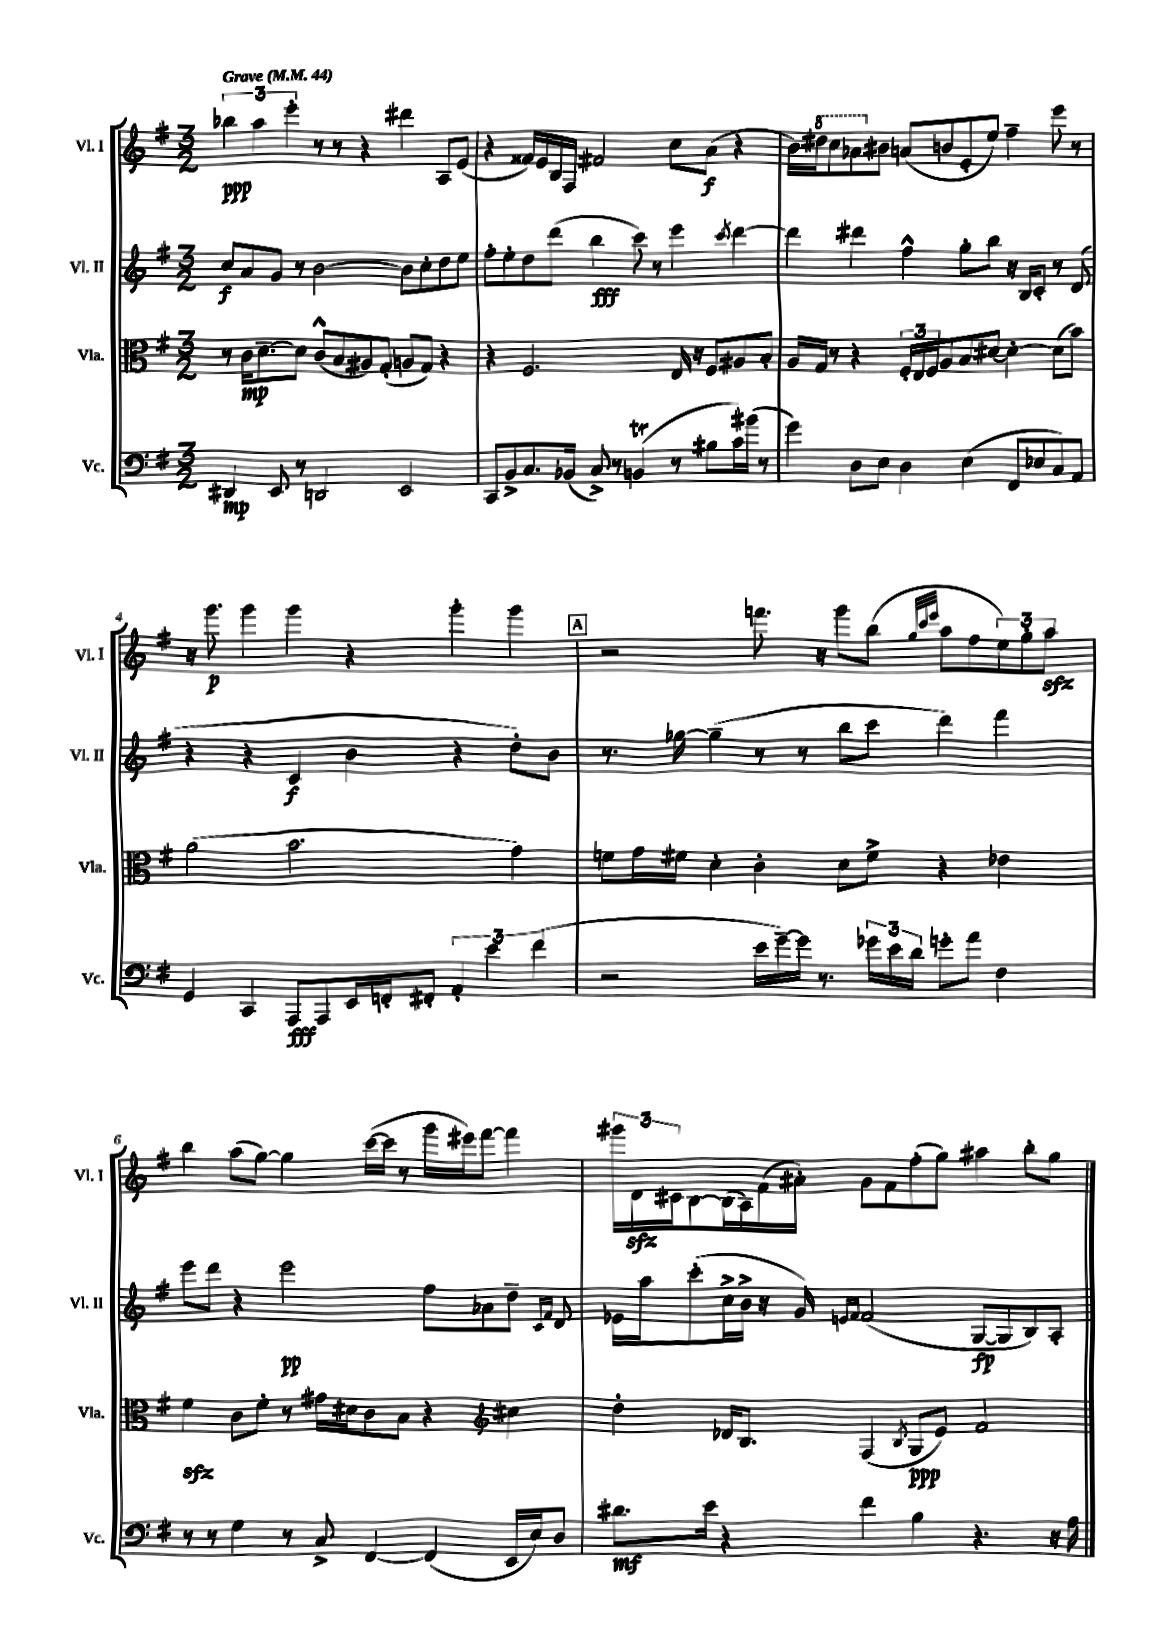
<<
\new StaffGroup <<
\new Staff = "s0" \with { instrumentName = "Vl. I" shortInstrumentName = "Vl. I" } {
    \clef treble \key g \major \numericTimeSignature \time 3/2 \tempo "Grave" 4 = 44
    \tuplet 3/2 { bes''4\ppp a''4 e'''4-. } r8 r8 r4 dis'''4 a8 e'8( |
    r4 fisis'16) e'16 b16 fis16 fis'2 c''8 a'8\f( r4 |
    b'16) \ottava #1 dis'''16 c'''8 aes''8 \ottava #0 bis'8 a'!8( b'8 e'8-. e''8) fis''4-- e'''8 r8 |
    r16 g'''8.\p g'''4 g'''4 r4 g'''4-. g'''4 |
    \mark \markup { \box "A" } r2 f'''8. r16 g'''8 b''8( \grace { g''32 c'''32 e'''32 } a''8 fis''8 \tuplet 3/2 { e''8) g''8-. a''8\sfz } |
    b''4 a''8( g''8~) g''4 c'''16~( c'''16 r8 g'''16 eis'''16) fis'''8~ fis'''4 |
    \tuplet 3/2 { gis'''16 d'16\sfz cis'16 } b8~ b16( a16) fis'16( ais'16-.) g'8 fis'8 fis''8-.( g''8) ais''4 b''8-. g''8 \bar "|." |
}
\new Staff = "s1" \with { instrumentName = "Vl. II" shortInstrumentName = "Vl. II" } {
    \clef treble \key g \major \numericTimeSignature \time 3/2
    c''8\f a'8 g'8 r8 b'2~ b'8 c''8-. d''8 e''8 |
    fis''8-. e''8-. d''8 d'''8( b''4\fff c'''8) r8 e'''4 \acciaccatura { c'''8 } d'''4~ |
    d'''4 dis'''4 fis''4-^ g''8-. b''8 r16 b16 c'8-. r8 d'8( |
    r4 r4 c'4\f b'4 r4 d''8-.) b'8 |
    \mark \markup { \box "A" } r8. ges''16~ ges''4--( r8 r8 b''8 c'''8 d'''4) fis'''4 |
    e'''8 d'''8 r4 e'''2\pp fis''8 aes'8 d''8-- \grace { c'16 fis'16 } d'8 |
    ees'16 a''16 c'''8-.( c''16-> b'16-> r16 g'16) \grace { e'16 fis'16 } fis'2( g8~\fp g8 b8) a8-. \bar "|." |
}
\new Staff = "s2" \with { instrumentName = "Vla." shortInstrumentName = "Vla." } {
    \clef alto \key g \major \numericTimeSignature \time 3/2
    r8 c'16\mp d'8.~-- d'8 c'8-^( b8 ais8) g8-.( a8 g8) r4 |
    r4 fis2. e16 r16 fis8 ais8 b8-. |
    a16 g16 r8 r4 \tuplet 3/2 { fis16-. e16 fis16 } a8 b8 dis'8~ dis'4~-. dis'8( b'8) |
    a'2( b'2. g'4) |
    \mark \markup { \box "A" } f'8 g'16 fis'16 d'4-. c'4-. d'8 fis'8-> r4 ees'4 |
    fis'4\sfz c'8 fis'8-. r8 gis'16 dis'16 c'8 b8 r4 \clef treble cis''4 |
    d''4-. des'16 b8. fis4( \acciaccatura { b8 } g8\ppp e'8) fis'2 \bar "|." |
}
\new Staff = "s3" \with { instrumentName = "Vc." shortInstrumentName = "Vc." } {
    \clef bass \key g \major \numericTimeSignature \time 3/2
    dis,4\mp e,8 r8 d,2 e,2 |
    c,8 b,8-> c8. bes,16( c8->) r8 b,4\trill( r8 bis8 c'16) bis'16( r8 |
    g'4) d8 e8 d4 e4( fis,8 ees8 c8) a,8 |
    g,4 c,4 a,,8\fff a,,8 e,16 f,16-. fis,8-. \tuplet 3/2 { a,4-. e'4 fis'4( } |
    \mark \markup { \box "A" } r2 e'16 g'16~--) g'16 r8. \tuplet 3/2 { ges'16 e'16 d'16 } g'8-. a'8 fis4 |
    r8 r8 g4 r8 c8-> fis,4~ fis,4( e,16 e16) d8 |
    dis'8.\mf e'16 r4 fis'4 b4 r4. r16 a16 \bar "|." |
}
>>
>>
